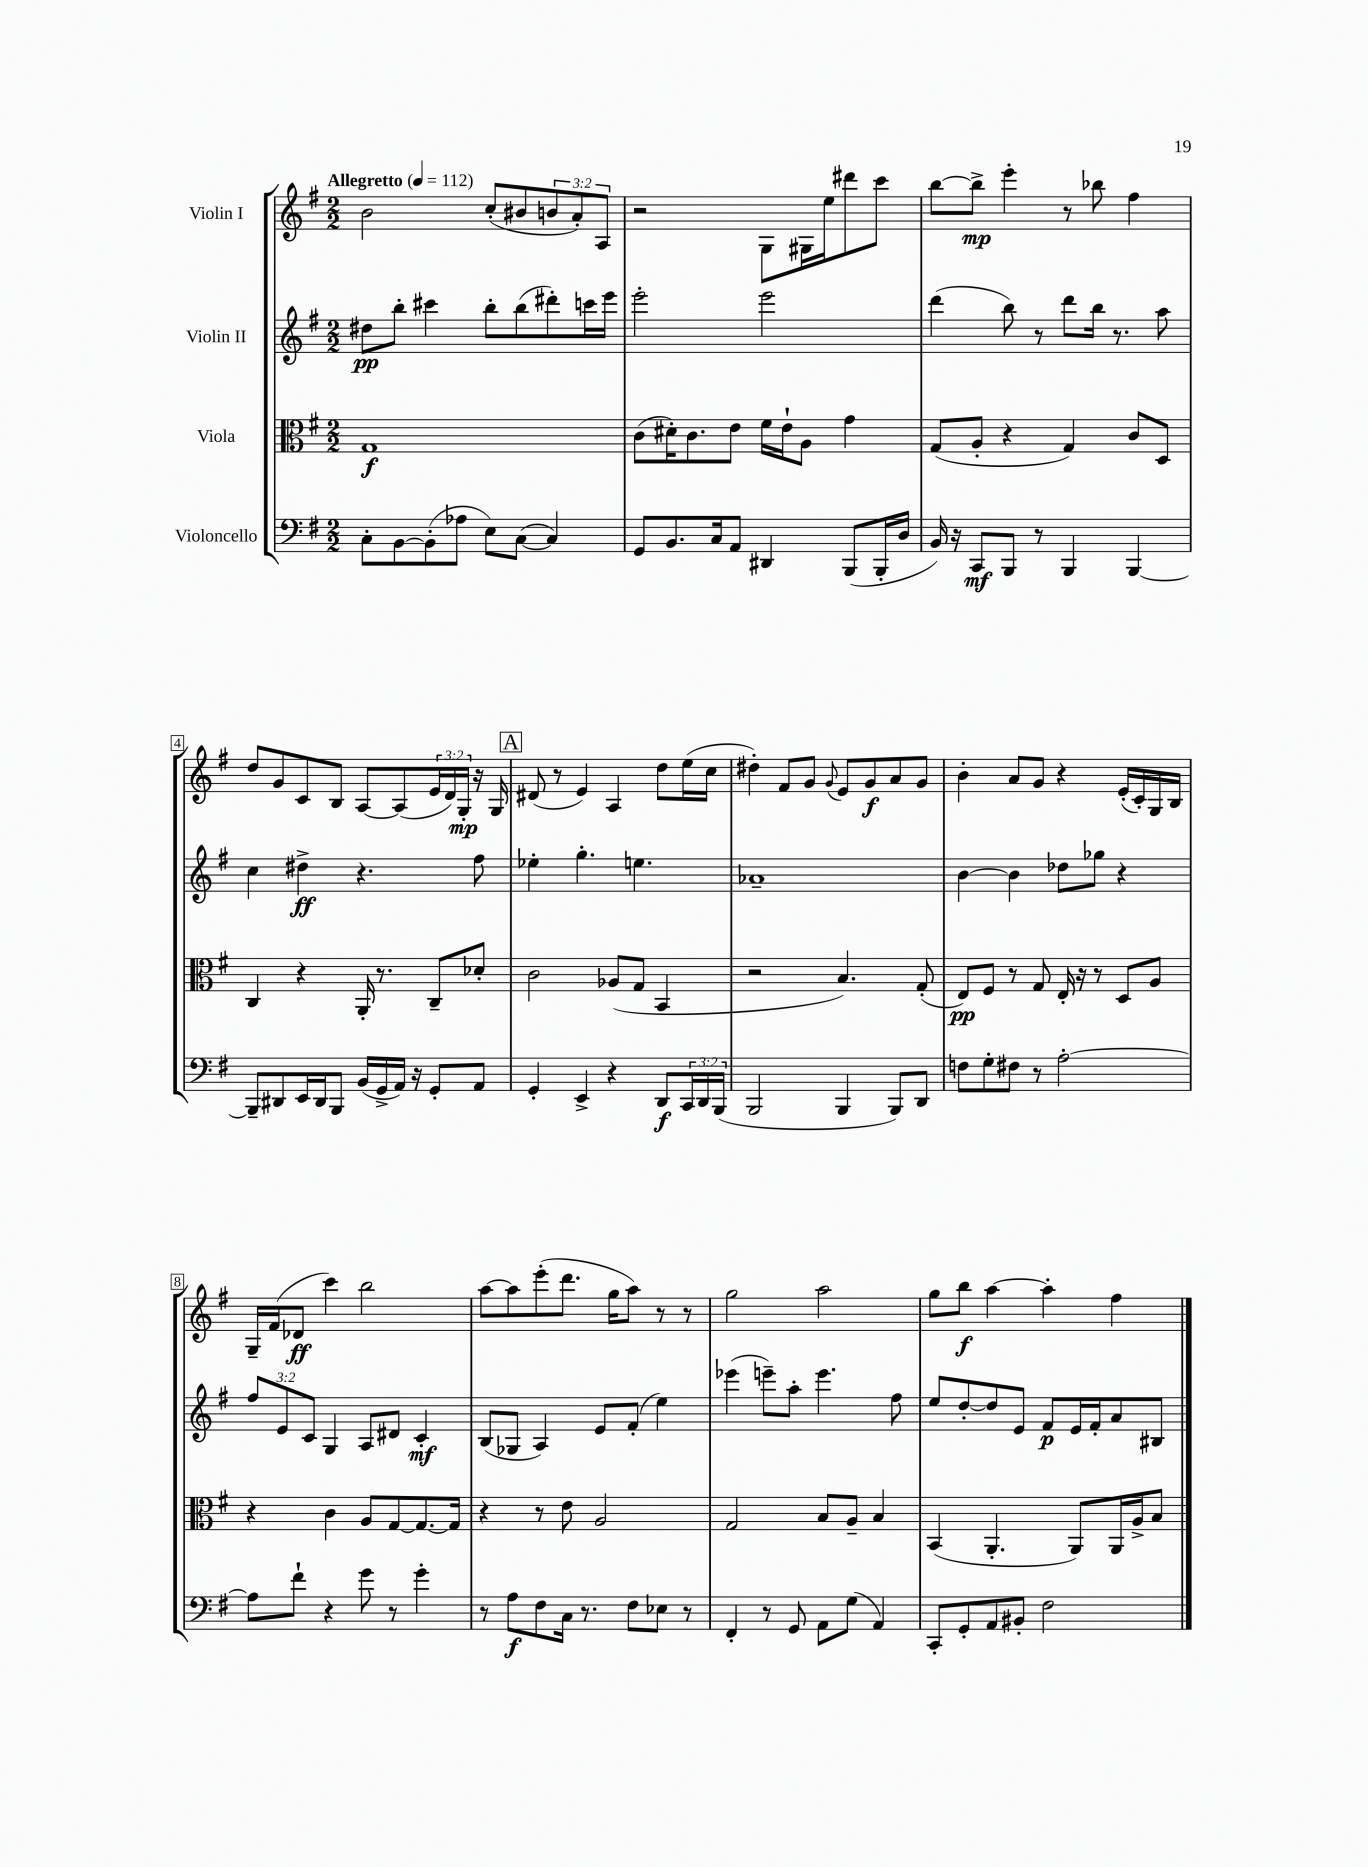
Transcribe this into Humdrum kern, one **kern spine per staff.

**kern	**dynam	**kern	**dynam	**kern	**dynam	**kern	**dynam
*part4	*part4	*part3	*part3	*part2	*part2	*part1	*part1
*staff4	*staff4	*staff3	*staff3	*staff2	*staff2	*staff1	*staff1
*I"Violoncello	*	*I"Viola	*	*I"Violin II	*	*I"Violin I	*
*clefF4	*	*clefC3	*	*clefG2	*	*clefG2	*
*k[f#]	*	*k[f#]	*	*k[f#]	*	*k[f#]	*
*M2/2	*	*M2/2	*	*M2/2	*	*M2/2	*
*MM112	*	*MM112	*	*MM112	*	*MM112	*
=1	=1	=1	=1	=1	=1	=1	=1
!	!	!	!	!	!	!LO:TX:a:B:t=Allegretto	!
8C'\L	.	1G	f	8dd#X\L	pp	2b\	.
[8BB\	.	.	.	8bb'\J	.	.	.
(8BB'\]	.	.	.	4ccc#X\	.	.	.
8A-X\J	.	.	.	.	.	.	.
8E\L)	.	.	.	8bb'\L	.	(8cc'/L	.
([8C\J	.	.	.	(8bb\	.	8b#X/	.
4C/])	.	.	.	8ddd#X'\)	.	12bn/	.
.	.	.	.	.	.	12a'/)	.
.	.	.	.	16cccn\L	.	.	.
.	.	.	.	.	.	12A/J	.
.	.	.	.	16eee\JJ	.	.	.
=2	=2	=2	=2	=2	=2	=2	=2
8GG/L	.	(8c\L	.	2eee'\	.	2r	.
8.BB/	.	16d#X'\K)	.	.	.	.	.
.	.	8.c\	.	.	.	.	.
16C/k	.	.	.	.	.	.	.
8AA/J	.	8e\J	.	.	.	.	.
4DD#X/	.	16f#\LL	.	2eee\	.	8G\L	.
.	.	16e`\J	.	.	.	.	.
.	.	8A\J	.	.	.	16G#X\L	.
.	.	.	.	.	.	16ee\J	.
(8BBB/L	.	4g\	.	.	.	8ddd#X\	.
16BBB'/L	.	.	.	.	.	8ccc\J	.
16D/JJ	.	.	.	.	.	.	.
=3	=3	=3	=3	=3	=3	=3	=3
16BB/)	.	(8G/L	.	(4ddd\	.	[8bb\L	.
16r	.	.	.	.	.	.	.
8CC/L	mf	8A'/J	.	.	.	8bb^\J]	mp
8BBB/J	.	4r	.	8bb\)	.	4eee'\	.
8r	.	.	.	8r	.	.	.
4BBB/	.	4G/)	.	8ddd\L	.	8r	.
.	.	.	.	16bb\Jk	.	8bb-X\	.
.	.	.	.	8.r	.	.	.
[4BBB/	.	8c/L	.	.	.	4ff#\	.
.	.	8D/J	.	8aa\	.	.	.
!!LO:LB:g=z
=4	=4	=4	=4	=4	=4	=4	=4
8BBB~/L]	.	4C/	.	4cc\	.	8dd/L	.
8DD#X/	.	.	.	.	.	8g/	.
16EE/L	.	4r	.	4dd#X^\	ff	8c/	.
16DD#/J	.	.	.	.	.	.	.
8BBB/J	.	.	.	.	.	8B/J	.
(16BB/LL	.	16AA'/	.	4.r	.	[8A/L	.
16GG^/	.	8.r	.	.	.	.	.
16AA/JJ)	.	.	.	.	.	(8A/]	.
16r	.	.	.	.	.	.	.
8GG'/L	.	8C~/L	.	.	.	24e/L	.
.	.	.	.	.	.	24d/)	.
.	.	.	.	.	.	24G'/JJ	mp
8AA/J	.	8d-X'/J	.	8ff#\	.	16r	.
.	.	.	.	.	.	16G/	.
!!LO:REH:place=s1:t=A
=5	=5	=5	=5	=5	=5	=5	=5
4GG'/	.	2c\	.	4ee-X'\	.	(8d#X/	.
.	.	.	.	.	.	8r	.
4EE^/	.	.	.	4.gg'\	.	4e/)	.
4r	.	(8A-X/L	.	.	.	4A/	.
.	.	8G/J	.	4.een\	.	.	.
8DD/L	f	4BB/	.	.	.	8dd\L	.
24CC/L	.	.	.	.	.	(16ee\L	.
24DD/	.	.	.	.	.	.	.
.	.	.	.	.	.	16cc\JJ	.
(24BBB/JJ	.	.	.	.	.	.	.
=6	=6	=6	=6	=6	=6	=6	=6
2BBB/	.	2r	.	1a-X~	.	4dd#X'\)	.
.	.	.	.	.	.	8f#/L	.
.	.	.	.	.	.	8g/J	.
.	.	.	.	.	.	8qqg/	.
4BBB/	.	4.B/)	.	.	.	8e/L	.
.	.	.	.	.	.	8g/	f
8BBB/L)	.	.	.	.	.	8a/	.
8DD/J	.	(8G'/	.	.	.	8g/J	.
=7	=7	=7	=7	=7	=7	=7	=7
8Fn\L	.	8E/L)	pp	[4b\	.	4b'\	.
8G'\	.	8F#/J	.	.	.	.	.
8F#X\J	.	8r	.	4b\]	.	8a/L	.
8r	.	8G/	.	.	.	8g/J	.
[2A'\	.	16E'/	.	8dd-X\L	.	4r	.
.	.	16r	.	.	.	.	.
.	.	8r	.	8gg-X\J	.	.	.
.	.	8D/L	.	4r	.	(16e'/LL	.
.	.	.	.	.	.	16c'/)	.
.	.	8A/J	.	.	.	16G/	.
.	.	.	.	.	.	16B/JJ	.
!!LO:LB:g=z
=8	=8	=8	=8	=8	=8	=8	=8
8A\L]	.	4r	.	12ff#/L	.	16G~/LL	.
.	.	.	.	.	.	(16f#/J	.
.	.	.	.	12e/	.	.	.
8f#`\J	.	.	.	.	.	8d-X/J	ff
.	.	.	.	12c/J	.	.	.
4r	.	4c\	.	4G/	.	4ccc\)	.
8g\	.	8A/L	.	8A/L	.	2bb\	.
8r	.	[8G/	.	8d#X/J	.	.	.
4g'\	.	8.G/_	.	4c'/	mf	.	.
.	.	16G/Jk]	.	.	.	.	.
=9	=9	=9	=9	=9	=9	=9	=9
8r	.	4r	.	(8B/L	.	[8aa\L	.
8A\L	f	.	.	8G-X/J	.	8aa\]	.
8F#\	.	8r	.	4A/)	.	(8eee'\	.
16C\Jk	.	8e\	.	.	.	8.ddd\J	.
8.r	.	.	.	.	.	.	.
.	.	2A/	.	8e/L	.	.	.
.	.	.	.	.	.	16gg\KL	.
8F#\L	.	.	.	(8f#'/J	.	8aa\J)	.
8E-X\J	.	.	.	4ee\)	.	8r	.
8r	.	.	.	.	.	8r	.
=10	=10	=10	=10	=10	=10	=10	=10
4FF#'/	.	2G/	.	(4eee-X\	.	2gg\	.
8r	.	.	.	8eeen~\L)	.	.	.
8GG/	.	.	.	8aa'\J	.	.	.
8AA\L	.	8B/L	.	4.eee\	.	2aa\	.
(8G\J	.	8A~/J	.	.	.	.	.
4AA/)	.	4B/	.	.	.	.	.
.	.	.	.	8ff#\	.	.	.
=11	=11	=11	=11	=11	=11	=11	=11
8CC'/L	.	(4BB/	.	8ee/L	.	8gg\L	.
8GG'/	.	.	.	[8dd'/	.	8bb\J	f
8AA/	.	4.AA'/	.	8dd/]	.	[4aa\	.
8BB#X'/J	.	.	.	8e/J	.	.	.
2F#\	.	.	.	8f#/L	p	4aa'\]	.
.	.	8AA/L)	.	16e/L	.	.	.
.	.	.	.	16f#'/J	.	.	.
.	.	16AA/L	.	8a/	.	4ff#\	.
.	.	16A^/J	.	.	.	.	.
.	.	8B/J	.	8B#X/J	.	.	.
==	==	==	==	==	==	==	==
*-	*-	*-	*-	*-	*-	*-	*-
